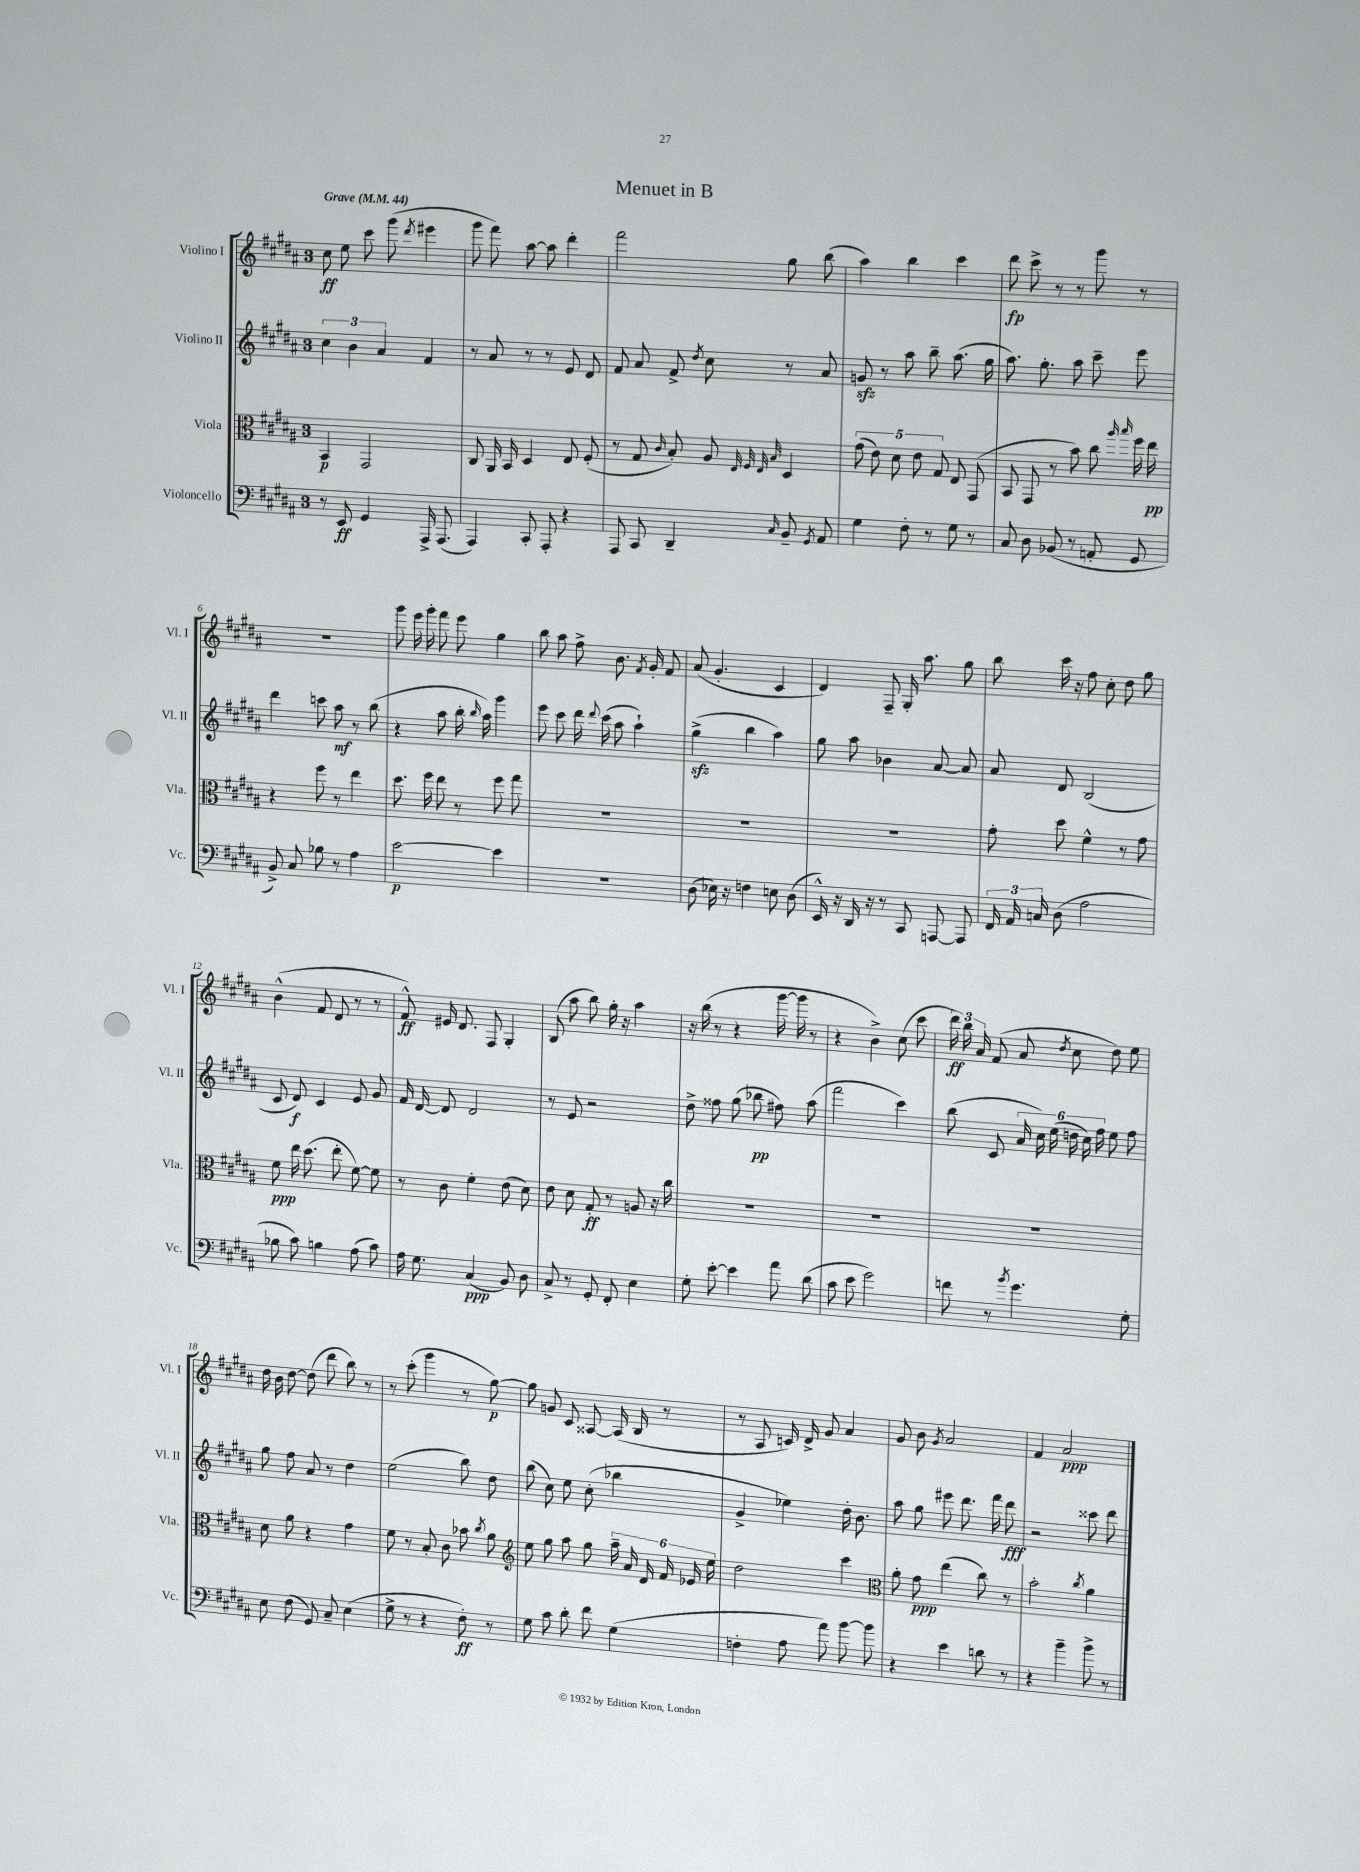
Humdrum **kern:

**kern	**kern	**kern	**kern
*staff4	*staff3	*staff2	*staff1
*clefF4	*clefC3	*clefG2	*clefG2
*k[f#c#g#d#a#]	*k[f#c#g#d#a#]	*k[f#c#g#d#a#]	*k[f#c#g#d#a#]
*M3/4	*M3/4	*M3/4	*M3/4
*MM44	*MM44	*MM44	*MM44
8r	4BB	6cc#	8cc#
8EE	.	.	8ee
.	.	6b	.
4GG#	2GG#	.	8ccc#
.	.	6a#	.
.	.	.	(8ggg#
.	.	.	8qddd#
16AAA#^	.	4f#	4eee#
(8.AAA#	.	.	.
=	=	=	=
4AAA#)	8C#	8r	8ggg#
.	16AA#	8a#	8fff#)
.	16BB	.	.
8CC#'	4D#	8r	[8aa#
8AAA#'	.	8r	8aa#]
4r	8E	8e	4ddd#'
.	(8F#'	8d#	.
=	=	=	=
8AAA#	8r	8f#	2fff#
8CC#	8G#	8a#	.
.	16qqc#	.	.
4DD#~	8B')	8f#^	.
.	.	8qdd#	.
.	8A#	8cc#	.
.	32qqE	.	.
.	32qqF#	.	.
.	32qqE	.	.
16qqC#	32qqB	.	.
8BB~	4D#	8r	8gg#
8qGG#	.	.	.
8AA#	.	8a#	(8bb
=	=	=	=
4G#	(10g#	8g	4aa#)
.	10e)	.	.
.	.	8r	.
.	10d#	.	.
8F#'	.	8aa#	4bb
.	10e	.	.
8r	.	8bb~	.
.	10G#	.	.
8G#	8E	(8.aa#	4ccc#
8r	(8GG#	.	.
.	.	16gg#	.
=	=	=	=
8C#	8BB	8.aa#)	8ddd#
8D#	8GG#	.	8ccc#^
.	.	8.gg#'	.
(8BB-	8r	.	8r
8r	8b)	8aa#	8r
8AA'	8cc#	8ccc#~	8ggg#
.	16qqaa#	.	.
.	16qqbb	.	.
8GG#	16ff#	8eee	8r
.	16ee	.	.
=	=	=	=
8BB^)	4r	4ddd#	2.r
8C#	.	.	.
8B-	8ff#	8ccc	.
8r	8r	8aa#	.
4A#	4ee	8r	.
.	.	(8bb	.
=	=	=	=
[2e	8.dd#	4r	8ggg#
.	.	.	16eee
.	16ff#	.	16ggg#'
.	8ee	8aa#	8fff#
.	8r	16bb'	8eee
.	.	16qqbb	.
.	.	16aa#)	.
4e]	8ff#	4ggg#	4gg#
.	8gg#	.	.
=	=	=	=
2.r	2.r	8eee	8bb
.	.	8ccc#	8aa#
.	.	16ddd#	8ff#^
.	.	8qqddd#	.
.	.	(16ccc#	.
.	.	8aa#	8.b
.	.	4aa#`)	.
.	.	.	8qf#
.	.	.	16g#'
.	.	.	8f#
=	=	=	=
(8D#	2.r	(4gg#^	(8a#
16E-)	.	.	4.g#'
16r	.	.	.
4F	.	4bb	.
8E	.	4aa#)	4c#
(8D#	.	.	.
=	=	=	=
16EE^^)	2.r	8gg#	4d#)
16r	.	.	.
16DD#	.	8aa#	.
16r	.	.	.
8r	.	4b-	8F#~
8CC#	.	.	16G#'
.	.	.	8.aa#
[8AAA	.	[8a#	.
8AAA]	.	8a#]	8gg#
=	=	=	=
24FF#	8g#'	8a#	8bb
24AA#	.	.	.
24C	.	.	.
(8D#	8dd#	8d#	16ccc#
.	.	.	16r
2A#	4f#^^	(2B	8ff#
.	.	.	8cc#'
.	8r	.	8dd#
.	8g#	.	8gg#
=	=	=	=
8B-	8f#	8c#	(4b^^
8c#)	16ee	8d#)	.
.	(8.dd#	.	.
4B	.	4c#	8f#
.	8ee'	.	8d#
(8A#	[8f#)	8e	8r
8c#)	8f#]	8g#	8r
=	=	=	=
16A#	8r	16f#	8f#^^)
8.G#	.	[16d#	.
.	8c#	8d#]	16e#
.	.	.	8.d#
(4C#	4f#'	2d#	.
.	.	.	8F#
8BB)	(8e	.	4G#'
8D#	8d#)	.	.
=	=	=	=
8C#^	8e	8r	(8B
8r	8d#	8e	8aa#
8GG#'	8G#'	2r	8bb)
8FF#'	8r	.	16gg#'
.	.	.	16r
4E	8A	.	4aa#
.	16r	.	.
.	16cc#	.	.
=	=	=	=
8G#'	2.r	8dd#^	16r
.	.	.	(16bb
[8e'	.	8ff##	8r
4e]	.	(8gg#	4r
.	.	8bb-	.
8a#	.	8ff#)	[16ggg#
.	.	.	16ggg#]
(8d#	.	(8aa#	8r
=	=	=	=
8c#	2.r	2fff#	4r
8e	.	.	.
2g#)	.	.	4b^)
.	.	4ccc#)	(8cc#
.	.	.	8ccc#
=	=	=	=
8f	2.r	(8bb	24ddd#)
.	.	.	24bb
.	.	.	24a#
8r	.	8c#	(8f#
8qb	.	.	.
4.g#	.	24a#	8a#
.	.	24cc#)	.
.	.	(24ee	.
.	.	.	8qdd#
.	.	24dd	8cc#
.	.	24cc#)	.
.	.	24ff#	.
.	.	8ee	8dd#)
8G#'	.	8ff#	8ee
=	=	=	=
8E	8d#	8gg#	16dd#
.	.	.	16b
(8F#	8a#	8ff#	[8dd#
8GG#)	4r	8a#	(8dd#]
8C#~	.	8r	8ddd#
(4E	4g#	4dd#	8bb)
.	.	.	8r
=	=	=	=
8G#^	8f#	(2ee	8r
8r	8r	.	(8ccc#'
4r	8B'	.	4ggg#
.	8c#	.	.
8F#')	8b-	8bb)	8r
.	8qcc#	.	.
8r	8a#	8dd#	[8gg#)
=	=	=	=
*	*clefG2	*	*
8G#	8ee	(8bb	8gg#]
8c#	8gg#	8cc#)	8g
8d#'	8aa#	8ee	8c#
8f#	8gg#	(8cc#'	[8A##
(4G#	24aa#~	4bb-	(16A##]
.	24a#	.	.
.	.	.	16B
.	24d#	.	.
.	24f#	.	8r
.	24e-	.	.
.	24ee	.	.
=	=	=	=
4F'	2dd#	4g#^	8r
.	.	.	8A#
8A#	.	4ee-)	16c)
.	.	.	16d#^
8a#)	.	.	8g#
[8b	4ccc#	16dd#'	4a#
.	.	8.b	.
8b]	.	.	.
=	=	=	=
*	*clefC3	*	*
4r	8a#'	8aa#	8g#
.	8g#	8gg#	8b
.	.	.	8qg#
4e	(4ee	8eee#	2a#
.	.	8.ddd#	.
8d	8cc#)	.	.
.	.	16fff#	.
8r	8r	8ddd#	.
=	=	=	=
4r	2b'	2r	4f#
4b~	.	.	2a#
.	8qcc#	.	.
8b^	4a#	8ccc##	.
8r	.	8ddd#	.
==	==	==	==
*-	*-	*-	*-
